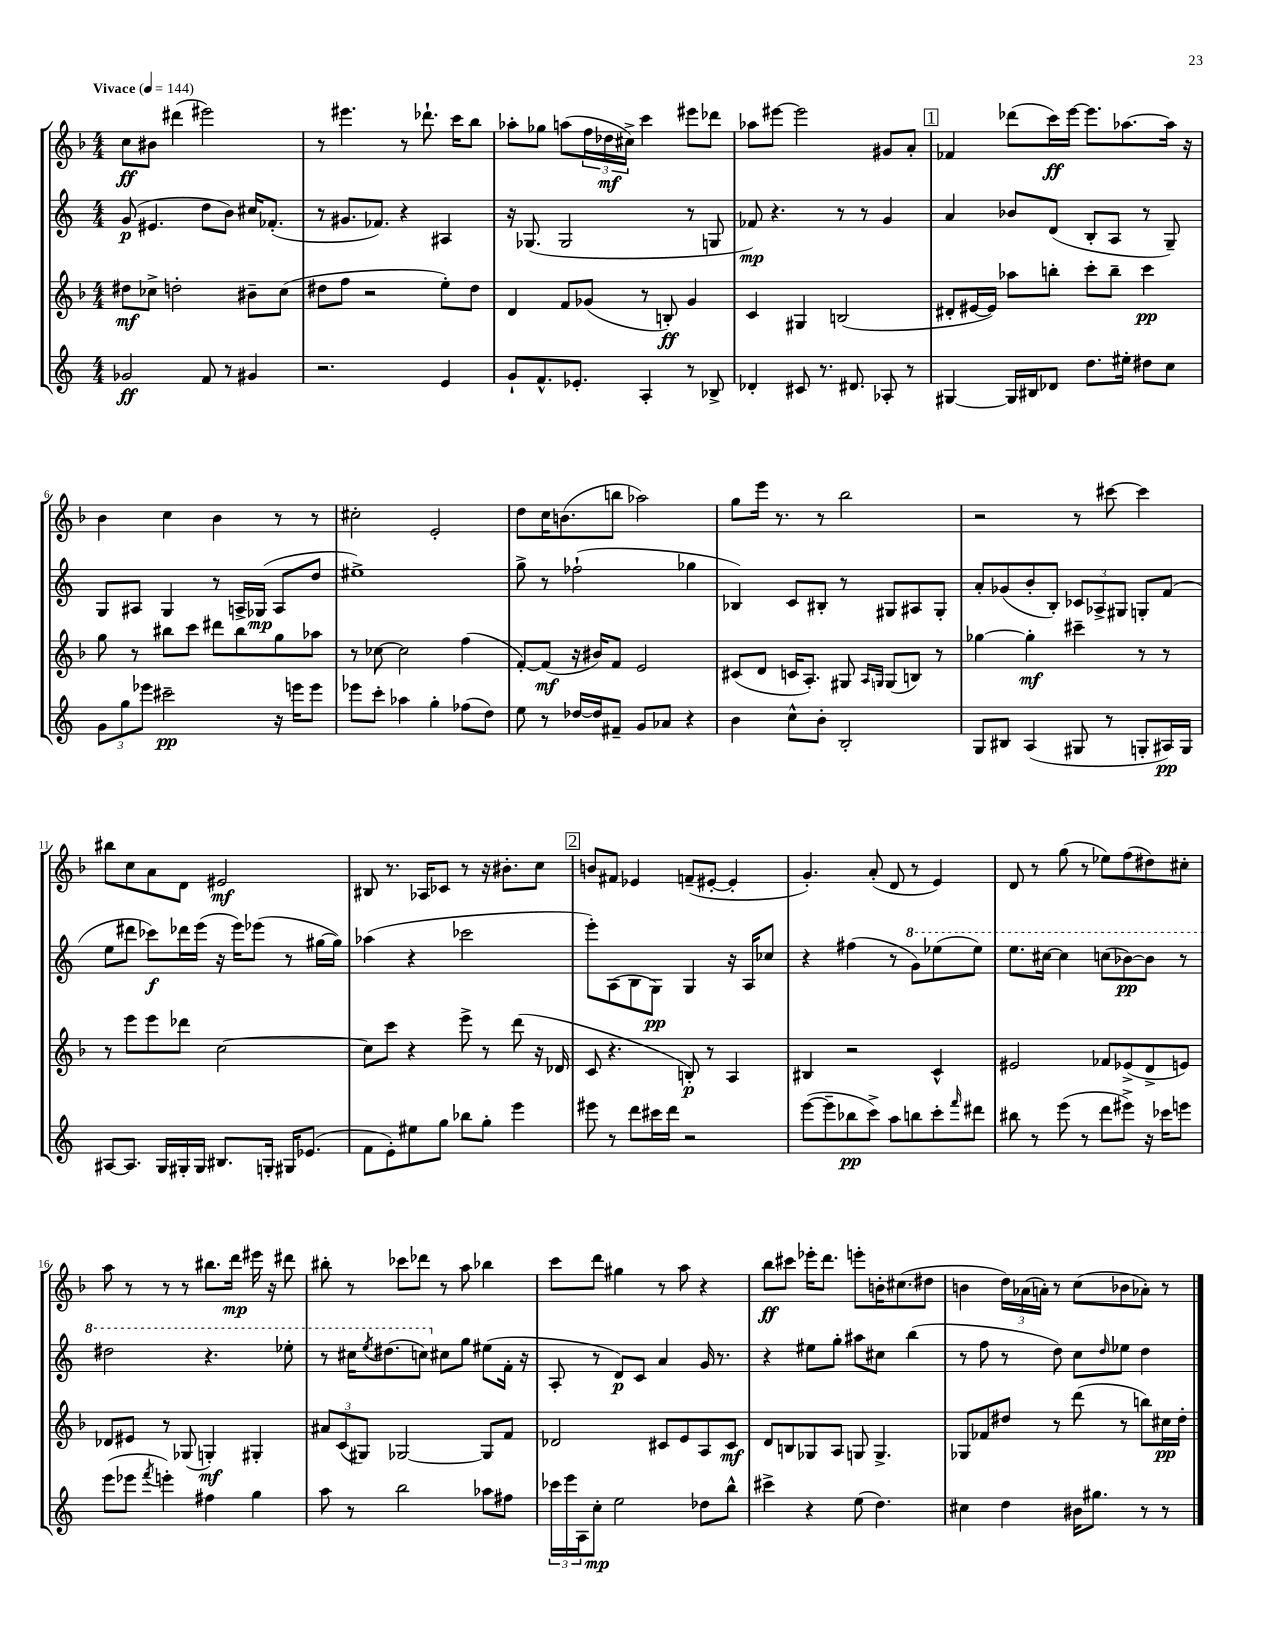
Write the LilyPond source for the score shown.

<<
\new StaffGroup <<
\new Staff = "s0" {
    \clef treble \key f \major \numericTimeSignature \time 4/4 \tempo "Vivace" 4 = 144
    c''8\ff bis'8 dis'''4( eis'''2) |
    r8 eis'''4. r8 des'''8.-! c'''16 bes''8 |
    aes''8-. ges''8 a''8( \tuplet 3/2 { f''16 des''16\mf cis''16->) } c'''4 eis'''8 des'''8 |
    aes''8 eis'''8~ eis'''2 gis'8 a'8-. |
    \mark \markup { \box "1" } fes'4 des'''8( c'''16\ff) e'''16~ e'''8. aes''8.~ aes''16 r16 |
    bes'4 c''4 bes'4 r8 r8 |
    cis''2-. e'2-. |
    d''8 c''16 b'8.( b''8 aes''2) |
    g''8 e'''16 r8. r8 bes''2 |
    r2 r8 cis'''8~ cis'''4 |
    bis''8 c''8 a'8 d'8 eis'2\mf |
    bis8 r8. aes16 ces'8 r8 r16 bis'8.-. c''8 |
    \mark \markup { \box "2" } b'8 fis'8 ees'4 f'8--( eis'8~-. eis'4-. |
    g'4.-.) a'8-.( d'8 r8 e'4) |
    d'8 r8 g''8( r8 ees''8) f''8( dis''8) cis''8-. |
    a''8 r8 r8 r8 bis''8. d'''16\mp eis'''16 r16 dis'''8 |
    bis''8-. r8 ces'''8 des'''8 r8 a''8 bes''4 |
    c'''8 d'''8 gis''4 r8 a''8 r4 |
    bes''8\ff cis'''8 ees'''16-. d'''8. e'''8-. b'16-. cis''8.( dis''8 |
    b'4 \tuplet 3/2 { d''16) aes'16( a'16-.) } r8 c''8( bes'8 aes'8-.) r8 \bar "|." |
}
\new Staff = "s1" {
    \clef treble \key c \major \numericTimeSignature \time 4/4
    g'8\p( eis'4. d''8 b'8) cis''16 fes'8.-.( |
    r8 gis'8. fes'8.) r4 ais4 |
    r16 ges8.( ges2 r8 g8 |
    fes'8\mp) r4. r8 r8 g'4 |
    \mark \markup { \box "1" } a'4 bes'8 d'8( b8-. a8 r8 g8--) |
    g8 ais8 g4 r8 a16-> ges16\mp( a8 d''8 |
    eis''1->) |
    g''8-> r8 fes''2-!( ges''4 |
    bes4) c'8 bis8-. r8 gis8 ais8 gis8-. |
    a'8-. ges'8( b'8-. b8-.) \tuplet 3/2 { ces'8 aes8-> gis8 } g8-. f'8( |
    e''8 dis'''8 ces'''8\f) des'''16 e'''16( r16 e'''16) ees'''8( r8 gis''16~ gis''16) |
    aes''4( r4 ces'''2 |
    \mark \markup { \box "2" } e'''8-.) a8( b8 g8\pp) g4 r16 a16 ces''8 |
    r4 fis''4( r8 \ottava #1 g''8) ees'''8( ees'''8) |
    e'''8. cis'''16~ cis'''4 c'''8( bes''8~\pp) bes''8 r8 |
    dis'''2 r4. ees'''8-. |
    r8 cis'''16 \acciaccatura { e'''8 } dis'''8.( c'''8) \ottava #0 cis''8 g''8 eis''8( f'16-. r16 |
    a8-. r8 d'8\p) c'8 a'4 g'16 r8. |
    r4 eis''8 g''8-. ais''8 cis''8 b''4( |
    r8 f''8 r8 d''8) c''8 \grace { d''16 } ees''8 d''4 \bar "|." |
}
\new Staff = "s2" {
    \clef treble \key f \major \numericTimeSignature \time 4/4
    dis''8\mf ces''8-> d''2-. bis'8-- ces''8( |
    dis''8 f''8 r2 e''8-.) dis''8 |
    d'4 f'8 ges'8( r8 b8-.\ff) ges'4 |
    c'4 gis4 b2( |
    \mark \markup { \box "1" } dis'8-. eis'16~ eis'16) aes''8 b''8-. c'''8-. b''8-- c'''4\pp |
    g''8 r8 bis''8 c'''8 dis'''8 bis''8 g''8 aes''8 |
    r8 ces''8~ ces''2 f''4( |
    f'8~-.) f'8\mf( r16 bis'16) f'8 e'2 |
    cis'8( d'8 c'16 a8.-.) gis8 \grace { a16 g16 } g8( b8) r8 |
    ges''4~ ges''4-.\mf cis'''4-- r8 r8 |
    r8 e'''8 e'''8 des'''8 c''2~ |
    c''8 c'''8 r4 e'''8-> r8 d'''8( r16 des'16 |
    \mark \markup { \box "2" } c'8 r4. b8-.\p) r8 a4 |
    bis4 r2 c'4-^ |
    eis'2 fes'8 ees'8->( d'8-> e'8) |
    des'8 eis'8 r8 ges8( g4-.\mf) gis4-. |
    \tuplet 3/2 { ais'8 c'8( gis8) } ges2~ ges8 f'8 |
    des'2 cis'8 e'8 a8 cis'8\mf |
    d'8 b8 ges8 a8 g8 g4.-> |
    ges8 fes'8 dis''8 r8 d'''8( r8 b''8) cis''16\pp dis''16-. \bar "|." |
}
\new Staff = "s3" {
    \clef treble \key c \major \numericTimeSignature \time 4/4
    ges'2\ff f'8 r8 gis'4 |
    r2. e'4 |
    g'8-! f'8.-^ ees'8.-. a4-. r8 bes8-> |
    des'4-. cis'8 r8. dis'8. aes8-. r8 |
    \mark \markup { \box "1" } gis4~ gis16 bis16 des'8 d''8. eis''16-. dis''8 c''8 |
    \tuplet 3/2 { g'8 g''8 ees'''8 } cis'''2--\pp r16 e'''16 e'''8 |
    ees'''8 c'''8-. aes''4 g''4-. fes''8( d''8) |
    e''8 r8 des''16~ des''16 fis'8-- g'8 aes'8 r4 |
    b'4 c''8-^ b'8-. b2-. |
    g8 bis8 a4( gis8 r8 g8-. ais16\pp) g16 |
    ais8~ ais8. g16 gis16-. gis16 bis8. g16-. gis16 ees'8.( |
    f'8 e'8-.) eis''8 g''8 bes''8 g''8-. e'''4 |
    \mark \markup { \box "2" } eis'''8 r8 d'''8 cis'''16 d'''16 r2 |
    e'''8~( e'''8-- bes''8\pp c'''8->) a''8 b''8 c'''8-. \grace { f'''16 } dis'''8 |
    bis''8 r8 e'''8( r8 d'''8 eis'''8->) r16 ces'''16 e'''8 |
    e'''8( ees'''8 \acciaccatura { f'''8 } e'''4-.) fis''4 g''4 |
    a''8 r8 b''2 aes''8 fis''8 |
    \tuplet 3/2 { ces'''16 e'''16 a16 } c''8-.\mp e''2 des''8 b''8-^ |
    cis'''4-> r4 e''8( d''4.) |
    cis''4 d''4 bis'16 gis''8. r8 r8 \bar "|." |
}
>>
>>
